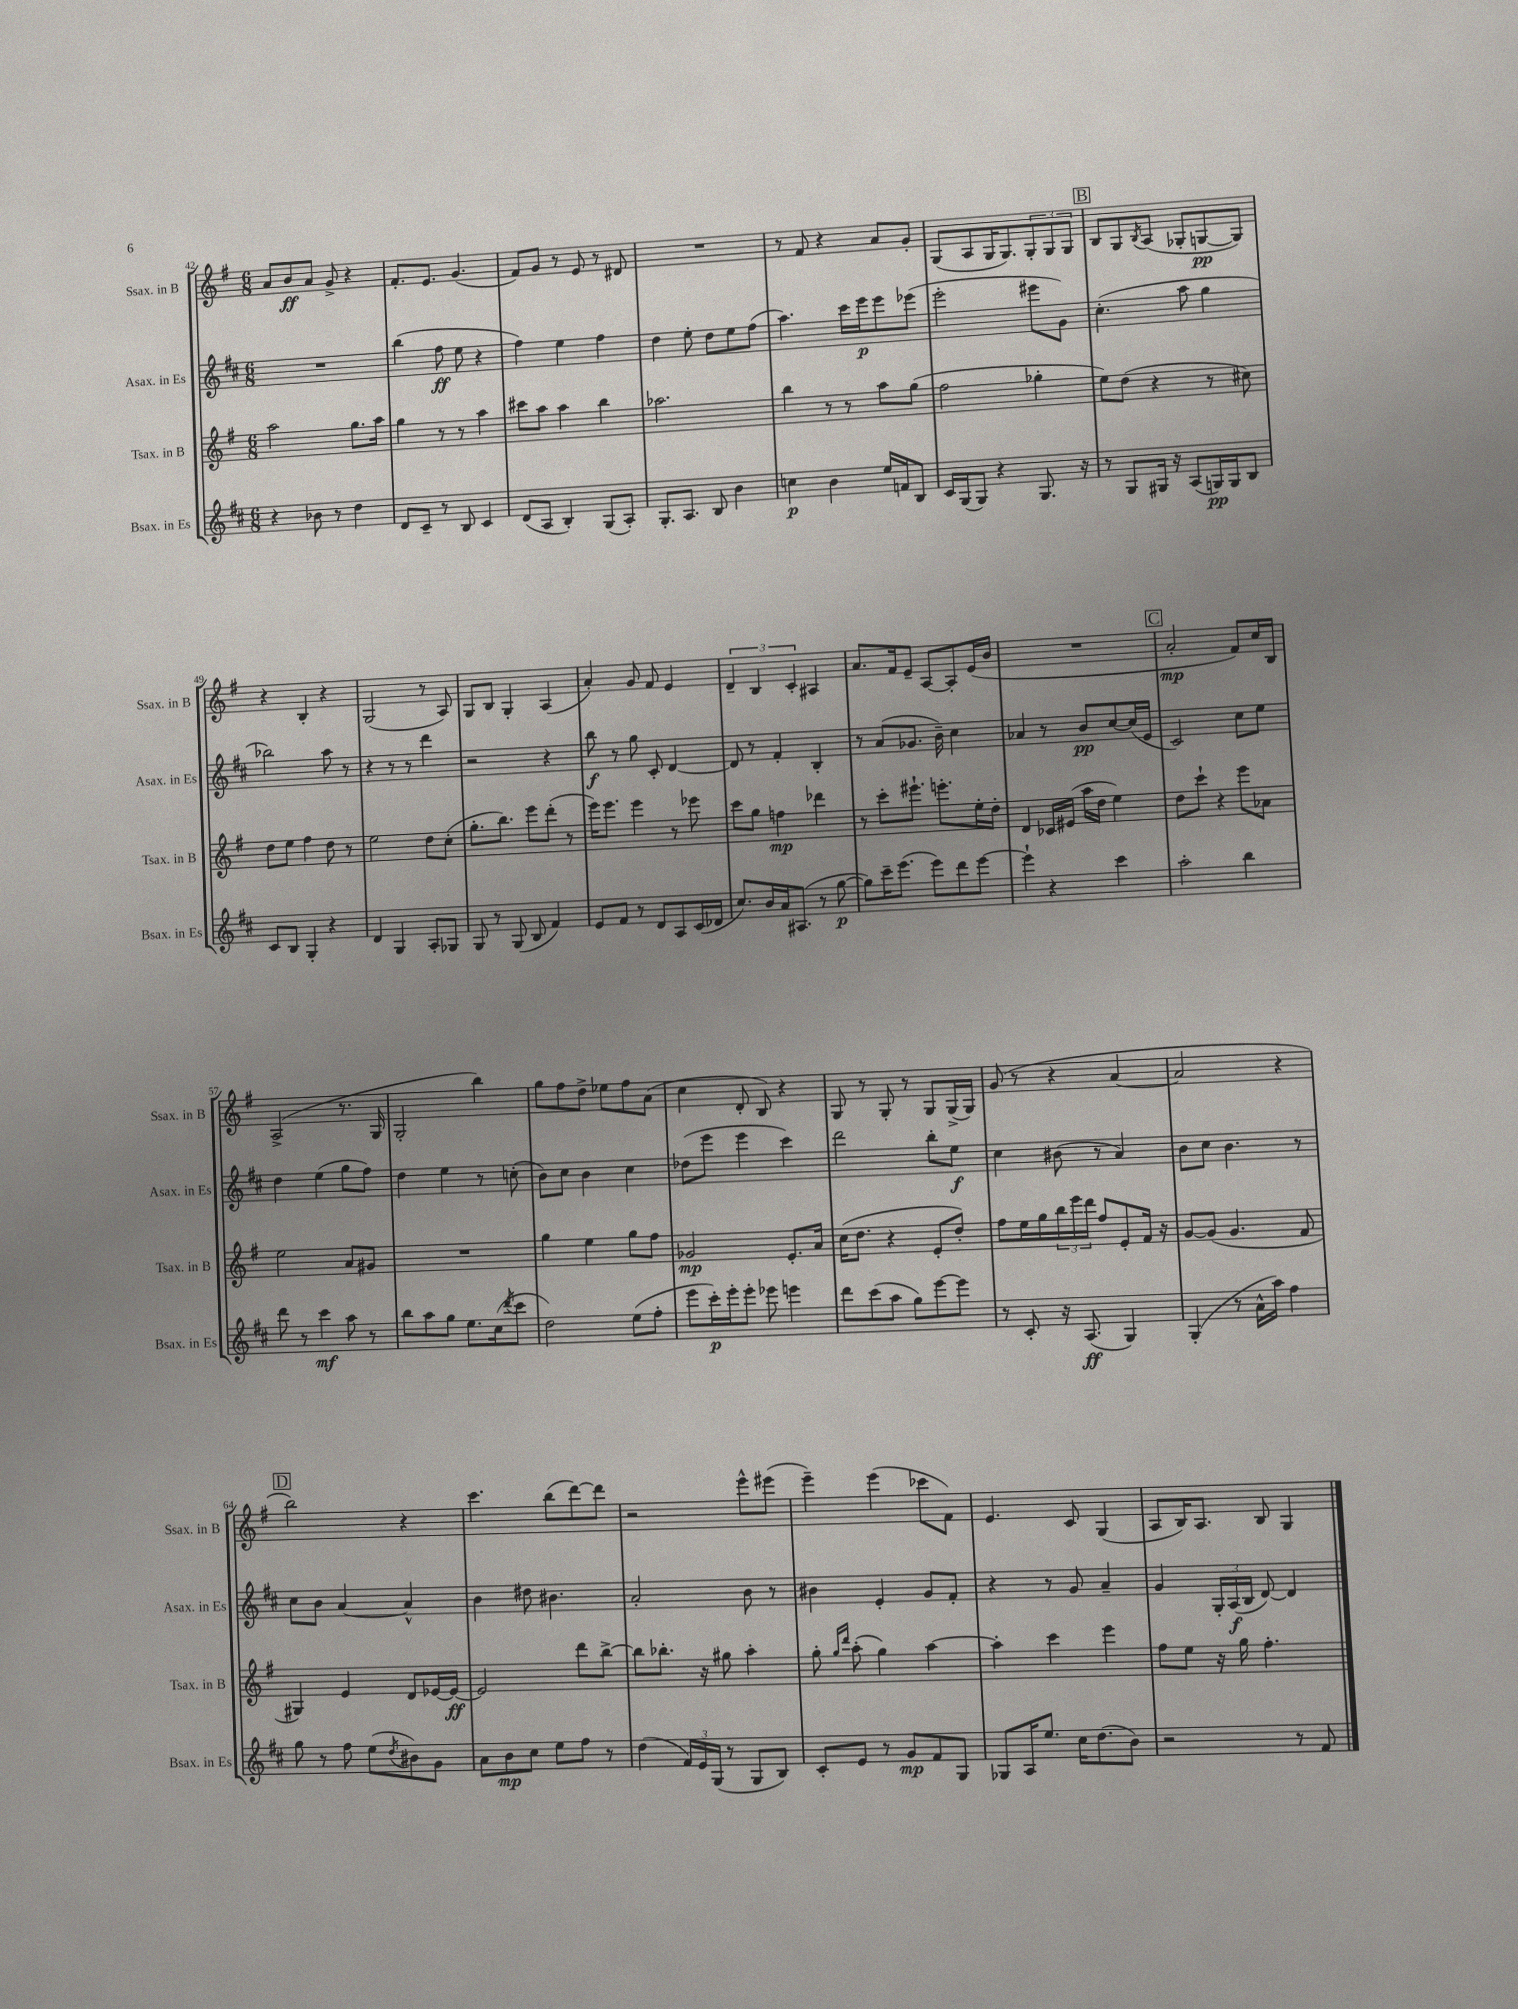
<<
\new StaffGroup <<
\new Staff = "s0" \with { instrumentName = "Ssax. in B" shortInstrumentName = "Ssax. in B" } {
    \clef treble \key g \major \numericTimeSignature \time 6/8
    a'8 b'8\ff a'8 g'8-> r4 |
    fis'8.-. e'8. g'4.( |
    fis'8) g'8 r8 e'8 r8 dis'8 |
    R2. |
    r8 fis'8 r4 a'8 g'8-. |
    g8( a8 g16 g8.) \tuplet 3/2 { g8-. g8 g8 } |
    \mark \markup { \box "B" } b8 g8 \acciaccatura { b8 } a8( ges8-. g8~\pp g8) |
    r4 b4-. r4 |
    g2( r8 a8) |
    g8 b8 g4-. a4( |
    a'4-.) g'8 fis'8 e'4 |
    \tuplet 3/2 { d'4-- b4 c'4-. } ais4 |
    a'8. fis'16 e'8-- a8~ a8-. e'16( b'16 |
    R2. |
    \mark \markup { \box "C" } a'2-.\mp fis'8) c''16 b16 |
    a2->( r8. g16 |
    g2-. b''4) |
    g''8 fis''8 d''8-> ees''8 fis''8 a'8( |
    c''4 d'8-. b8) r4 |
    g8 r8 g8-. r8 g8 g16->( g16) |
    g'8( r8 r4 a'4~ |
    a'2 r4 |
    \mark \markup { \box "D" } b''2) r4 |
    c'''4. b''8( d'''8~) d'''8 |
    r2 e'''8-^ eis'''8( |
    e'''4--) e'''4( ces'''8 fis'8) |
    e'4. c'8 g4( |
    a8 b16) a8. b8 g4 \bar "|." |
}
\new Staff = "s1" \with { instrumentName = "Asax. in Es" shortInstrumentName = "Asax. in Es" } {
    \clef treble \key d \major \numericTimeSignature \time 6/8
    R2. |
    b''4( fis''8\ff e''8 r4 |
    fis''4) e''4 fis''4 |
    d''4 e''8-. d''8 e''8 fis''8( |
    a''4.) cis'''16 e'''16\p e'''8 ees'''8( |
    e'''2-. eis'''8 g'8) |
    \mark \markup { \box "B" } cis''4.-.( a''8 g''4 |
    bes''2) a''8 r8 |
    r4 r8 r8 d'''4 |
    r2 r4 |
    b''8\f r8 g''8 cis'8-. d'4~ |
    d'8 r8 fis'4-. b4-. |
    r8 a'8( ges'8. b'16--) cis''4 |
    aes'4 r8 b'8\pp cis''8~ cis''16( e'16 |
    \mark \markup { \box "C" } cis'2) cis''8 e''8 |
    d''4 e''4( g''8 fis''8) |
    d''4 e''4 r8 c''8-.( |
    b'8) cis''8 b'4 cis''4 |
    des''8( e'''8 e'''4 cis'''4) |
    d'''2 b''8-. e''8\f |
    cis''4 bis'8( r8 a'4) |
    b'8 cis''8 b'4. r8 |
    \mark \markup { \box "D" } cis''8 b'8 a'4~ a'4-^ |
    b'4 dis''8 bis'4. |
    a'2-. b'8 r8 |
    bis'4 e'4-. g'8 fis'8-. |
    r4 r8 g'8 a'4-- |
    g'4 \tuplet 3/2 { g16-. a16\f( b16 } d'8~) d'4 \bar "|." |
}
\new Staff = "s2" \with { instrumentName = "Tsax. in B" shortInstrumentName = "Tsax. in B" } {
    \clef treble \key g \major \numericTimeSignature \time 6/8
    a''2 g''8. a''16 |
    g''4 r8 r8 a''4 |
    cis'''8 a''8 a''4 b''4 |
    aes''2. |
    b''4 r8 r8 a''8 g''8( |
    fis''2 ges''4-. |
    \mark \markup { \box "B" } e''8) d''8( r4 r8 cis''8) |
    d''8 e''8 fis''4 d''8 r8 |
    e''2 d''8 c''8-.( |
    g''8.-. b''8.) e'''8 d'''8-.( r8 |
    e'''16) e'''8. e'''4 r8 ees'''8 |
    c'''8 g''8 f''4\mp des'''4 |
    r8 c'''8-. eis'''8.-! e'''8.-. e''16-. d''16-. |
    d'4 ces'16 eis'16( a''16 d''16 e''4) |
    \mark \markup { \box "C" } d''8 c'''8-! r4 e'''8 aes'8 |
    e''2 a'8 gis'8 |
    R2. |
    g''4 e''4 g''8 fis''8 |
    ges'2\mp e'8.-. a'16 |
    c''16( d''8. r4 e'8-. d''8-.) |
    fis''8 e''16 g''16 \tuplet 3/2 { b''16 e'''16 d'''16 } fis''8 e'8-. fis'16 r16 |
    g'8~ g'8( g'4. fis'8 |
    \mark \markup { \box "D" } gis4) e'4 d'8 ees'16~ ees'16~\ff |
    ees'2 d'''8 b''8~-> |
    b''8 bes''8.-. r16 gis''8 a''4-. |
    g''8-. \grace { g''16 d'''16 } a''8-.( g''4) a''4~ |
    a''4-. c'''4 e'''4 |
    fis''8 e''8 r16 g''16 fis''4.-. \bar "|." |
}
\new Staff = "s3" \with { instrumentName = "Bsax. in Es" shortInstrumentName = "Bsax. in Es" } {
    \clef treble \key d \major \numericTimeSignature \time 6/8
    r4 bes'8 r8 d''4 |
    d'8 cis'8-- r8 b8 cis'4 |
    d'8( a8 b4-.) g8( a8-.) |
    g8.-. a8. b8 b'4 |
    c''4\p b'4 e''16 f'16 b8 |
    cis'16 g16( g8) r4 g8. r16 |
    \mark \markup { \box "B" } r8 g8 gis16 r16 a8( g16\pp) g16 b8 |
    cis'8 b8 g4-. r4 |
    d'4 g4 a8-. ges8 |
    g8 r8 g8( b8 fis'4) |
    e'8 fis'8 r8 d'8 a8 cis'16( des'16 |
    cis''8.) b'16 a'16 ais8.( r8 g''8~\p |
    g''8) cis'''16-- e'''8.( e'''8) d'''8 e'''8~ |
    e'''4-! r4 cis'''4 |
    \mark \markup { \box "C" } a''2-. b''4 |
    d'''8 r8 cis'''4\mf a''8 r8 |
    b''8 a''8 g''8 e''8. cis''16( \acciaccatura { d'''8 } cis'''8 |
    d''2) e''8( fis''8-. |
    e'''8 cis'''16-.\p) e'''16-. e'''8-. ees'''8 e'''4 |
    d'''8 cis'''8( a''8 g''8) e'''8~ e'''8 |
    r8 cis'8-. r16 a8.\ff( g4) |
    g4-.( r8 a'16-^ a''16) fis''4 |
    \mark \markup { \box "D" } g''8 r8 fis''8 e''8( \acciaccatura { d''8 } bis'8) g'8 |
    a'8 b'8\mp cis''8 e''8 fis''8 r8 |
    d''4( \tuplet 3/2 { fis'16) e'16 g16( } r8 g8 b8) |
    cis'8-. e'8 r8 g'8\mp fis'8 g8 |
    ges8 a16 e''8. cis''16 d''8.( b'8) |
    r2 r8 fis'8 \bar "|." |
}
>>
>>
\layout { \context { \Score currentBarNumber = #42 } }
